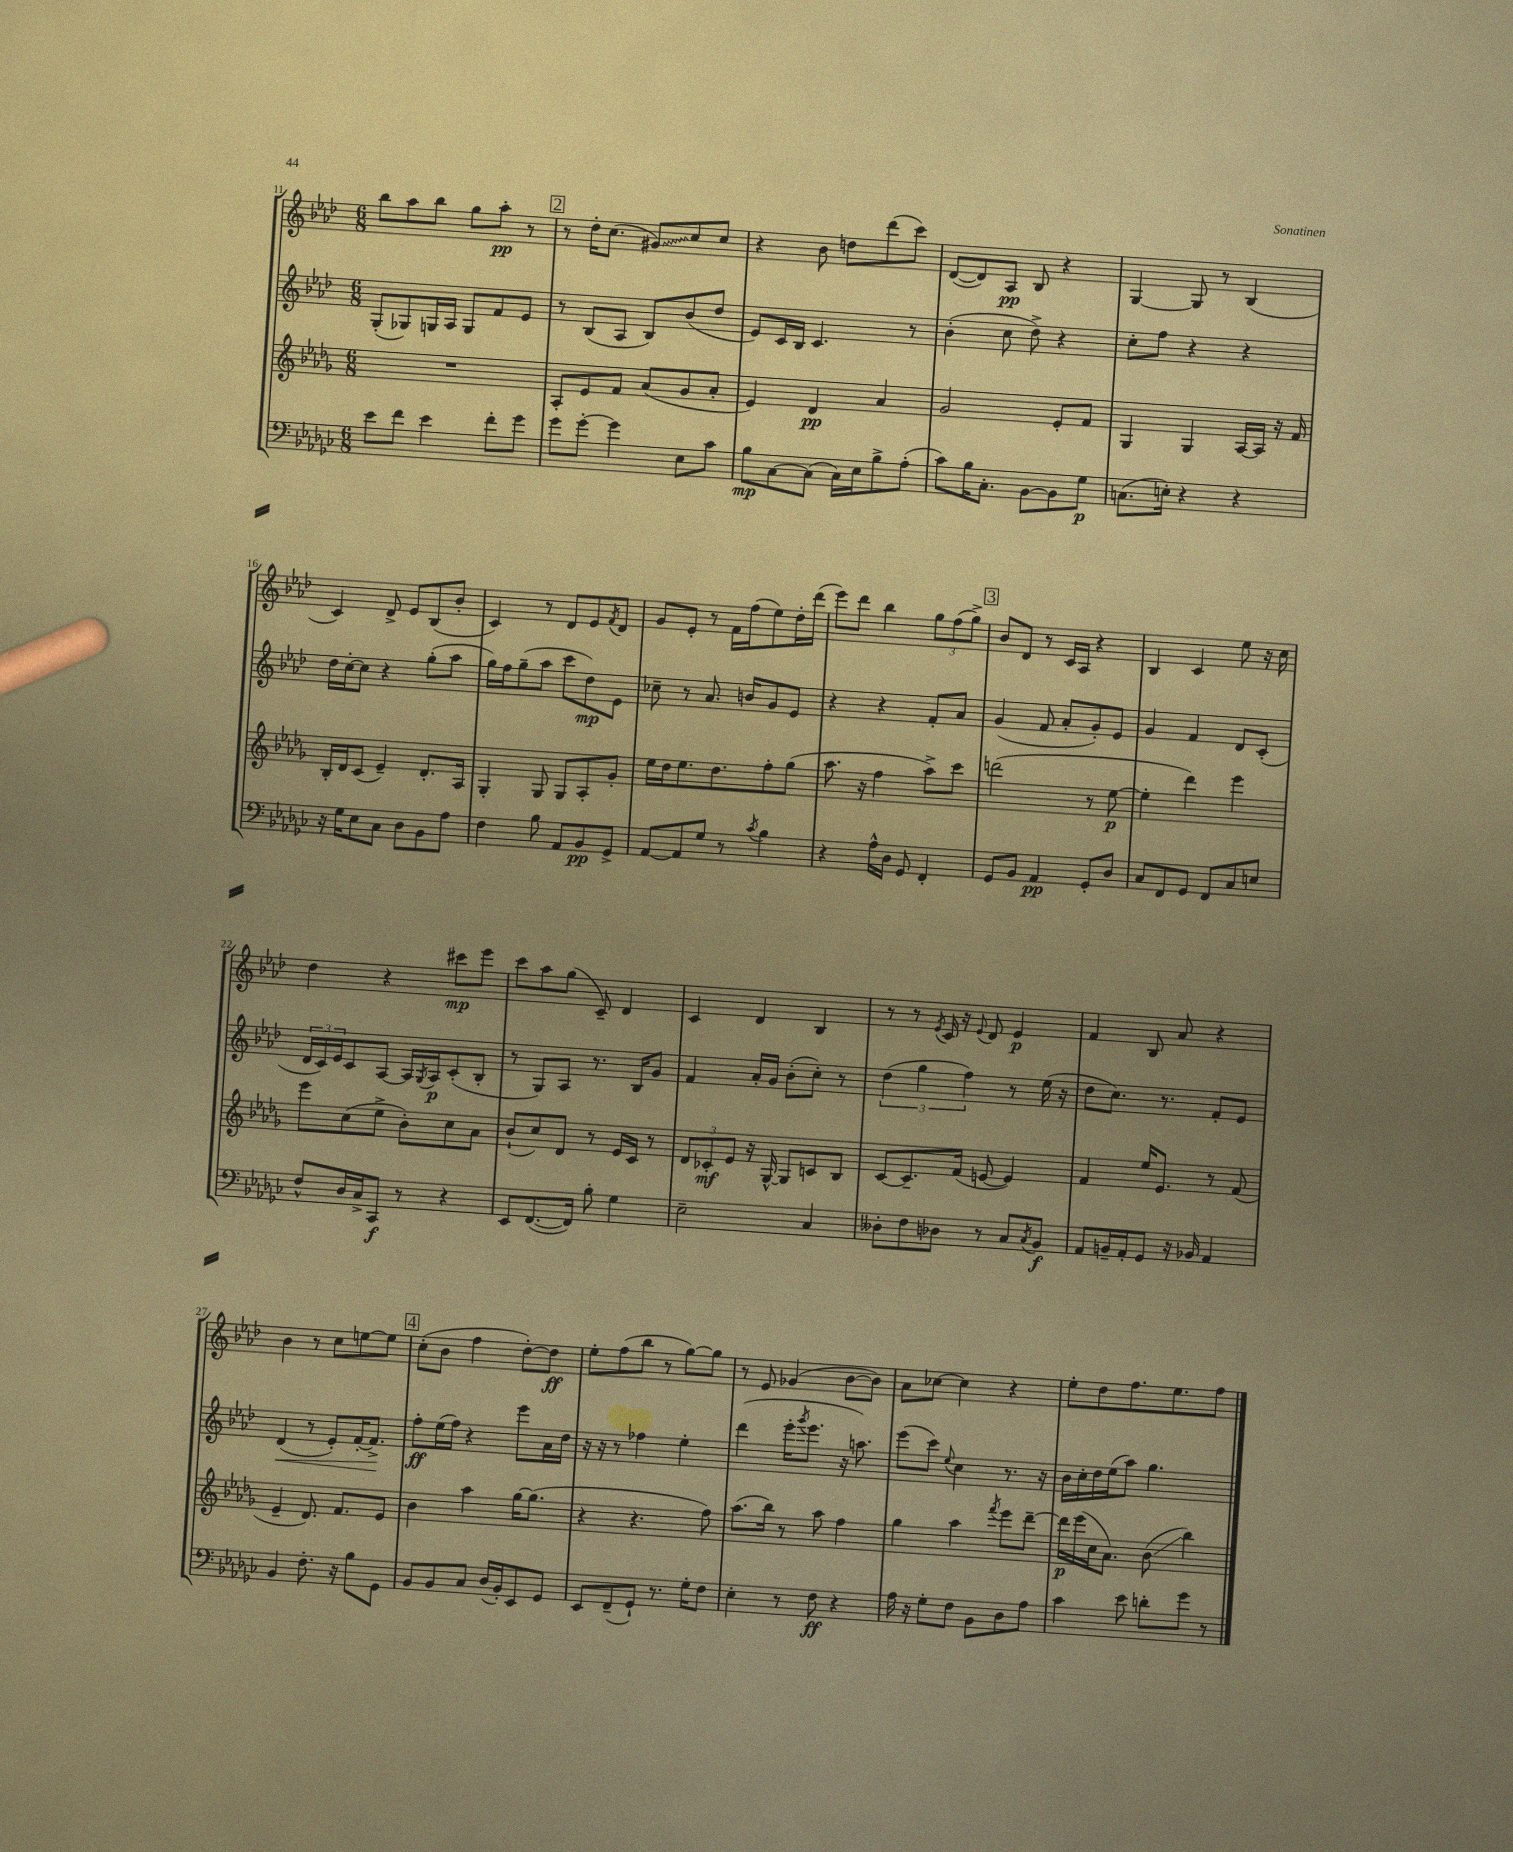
<<
\new StaffGroup <<
\new Staff = "s0" {
    \clef treble \key aes \major \numericTimeSignature \time 6/8
    bes''8 aes''8 bes''8 g''8 aes''8-.\pp r8 |
    \mark \markup { \box "2" } r8 des''16-. c''8.( \once \override Glissando.style = #'zigzag gis'8\glissando) c''8 c''8 |
    r4 bes'8 d''8 des'''8( c'''8) |
    des'8~( des'8) aes8\pp bes8 r4 |
    g4~ g8 r8 bes4( |
    c'4) des'8-> ees'8 bes8( bes'8-. |
    c'4) r8 des'8 ees'8 \acciaccatura { f'8 } des'8 |
    g'8 ees'8-. r8 f'16 f''16( ees''8) des''16-. des'''16( |
    ees'''8) des'''8 bes''4 \tuplet 3/2 { g''8 f''8( g''8->) } |
    \mark \markup { \box "3" } bes'8 des'8 r8 c'16 aes16 r4 |
    bes4 c'4 ees''8 r16 c''16 |
    des''4 r4 cis'''8\mp ees'''8 |
    c'''8 aes''8 g''8( c'8--) des'4 |
    c'4 des'4 bes4 |
    r8 r8 \acciaccatura { ees'8 } c'16 r16 \appoggiatura { ees'8 } des'8 ees'4\p |
    f'4 bes8 aes'8 r4 |
    bes'4 r8 c''8 e''8~ e''8 |
    \mark \markup { \box "4" } c''8-.( bes'8 f''4 des''8~-.) des''8\ff |
    ees''8-. f''8( bes''8 r8 g''8~) g''8 |
    r8 ees'8 ges'4( bes'8~ bes'8) |
    aes'8 ces''8~ ces''4 r4 |
    ees''8-. des''8 f''8. ees''8. f''8 \bar "|." |
}
\new Staff = "s1" {
    \clef treble \key aes \major \numericTimeSignature \time 6/8
    g8-.( ges8) g16 aes16 g8 f'8 ees'8 |
    \mark \markup { \box "2" } r8 bes8( aes8 bes8) bes'8( des''8 |
    ees'8) c'16 bes16 c'4. r8 |
    bes'4-.( c''8 des''8->) r4 |
    c''8-. f''8 r4 r4 |
    des''16 c''16~-. c''8 r4 g''8-.( aes''8 |
    g''16) f''16 g''8--( aes''8 c'''8 des''8\mp) ees'8 |
    ces''8-- r8 aes'8. b'16 g'8 ees'8 |
    r4 r4 f'8-. aes'8 |
    \mark \markup { \box "3" } g'4( f'8 aes'8-. g'8-.) ees'8 |
    g'4 f'4 des'8 c'8-.( |
    \tuplet 3/2 { des'16 c'16) ees'16 } c'8 aes8~ aes16 \acciaccatura { g8 } aes16\p c'8-.( bes8-. |
    r8 g8) aes8 r8. bes16 g'8 |
    f'4 aes'16-. g'16 bes'8-.( c''8-.) r8 |
    \tuplet 3/2 { des''4( g''4 f''4) } r8 ees''16( r16 |
    des''8 c''8.) r8. f'8-. ees'8 |
    des'4\<( r8 ees'8-.) f'16~-. f'8.->\! |
    \mark \markup { \box "4" } f''8-.\ff ees''16( f''16) r4 ees'''8 aes'16 des''16 |
    r16 r16 r8 fes''4 ees''4-. |
    des'''4( ees'''16-. \acciaccatura { g'''8 } ees'''8. r16 a''8.) |
    ees'''8( c'''8) \appoggiatura { ees''8 } c''4 r8. r16 |
    bes'16 c''16-. des''16 ees''16( aes''8) g''4. \bar "|." |
}
\new Staff = "s2" {
    \clef treble \key des \major \numericTimeSignature \time 6/8
    R2. |
    \mark \markup { \box "2" } aes8-. ees'8 f'8 aes'8( ges'8 aes'8-. |
    ees'4) des'4\pp aes'4 |
    ges'2 ees'8-. f'8 |
    ges4 ges4 aes16~ aes16 r16 f'16 |
    bes16-. des'16 c'8( ees'4--) des'8.-. aes16 |
    ges4-. ges8 ges8 aes8-. ges'8-. |
    ees''16 des''16 ees''8. des''8. f''8-. ges''8( |
    aes''8. r16 f''4 aes''8->) c'''8 |
    \mark \markup { \box "3" } d'''2( r8 ees''8~\p |
    ees''4-. des'''4) ees'''4 |
    ees'''8 c''8( ees''8-> bes'8-.) c''8 aes'8 |
    bes'8-!( c''8) des'8 r8 ees'16 c'16 r8 |
    \tuplet 3/2 { des'8 ces'8-.\mf ees'8 } r16 ges16~-^ ges8 c'8 bes8 |
    c'8~ c'8.-- f'16( e'8~ e'4) |
    f'4 ees''16 ees'8. r8 f'8( |
    ees'4-- des'8.) f'8. ees'8 |
    \mark \markup { \box "4" } bes'4 aes''4 ges''16~ ges''8.( |
    r4 r4. f''8) |
    aes''8.( bes''16) r8 aes''8 f''4 |
    ges''4 aes''4 \acciaccatura { f'''8 } ees'''8 des'''8~-- |
    des'''16\p ees'''16( c''16 aes'8.) bes'8\glissando( bes''4) \bar "|." |
}
\new Staff = "s3" {
    \clef bass \key ges \major \numericTimeSignature \time 6/8
    ees'8 f'8 ees'4 f'8-. ges'8 |
    \mark \markup { \box "2" } ges'8 ges'8~-. ges'4 ees8 ces'8 |
    bes8\mp ces8~ ces8( ces16) ees16 bes8-> aes8-.( |
    ces'8) bes16 ces8.-. bes,8~ bes,8 ges8\p |
    c8.( e16-.) r4 r4 |
    r16 ges16 ees8 ces8 des8 bes,8 aes8 |
    f4 bes8 aes,8 bes,8\pp ges,8-> |
    aes,8~ aes,8 ges8 r8 \acciaccatura { ces'8 } bes4 |
    r4 aes16-^ des16 ges,8 f,4-. |
    \mark \markup { \box "3" } ges,8 bes,8 aes,4\pp ges,8-. des8 |
    ces8 f,8 ges,8 f,8 ces8 e8 |
    f8-^ des16 ces16-> ces,8\f r8 r4 |
    ees,8 f,8.~( f,16) bes8-. ges4 |
    ees2-- ces4 |
    deses8-. f8 des8 r8 ces8 \acciaccatura { ces8 } bes,8\f |
    aes,8 b,16-- aes,16-. ges,8 r16 bes,16 aes,4 |
    bes,4 f8.-. r16 bes8 ges,8 |
    \mark \markup { \box "4" } bes,8 bes,8 ces8 des16( bes,16-.) ees,8 ges,8 |
    ees,8 f,8--( ges,8-!) r8. ges16-. f8 |
    ees4-. r8 f8\ff r4 |
    aes16 r16 ges8-. f8 bes,8 des8 aes8 |
    ces'4 ees'8 d'8-. ges'8 r8 \bar "|." |
}
>>
>>
\layout { \context { \Score currentBarNumber = #11 } }
